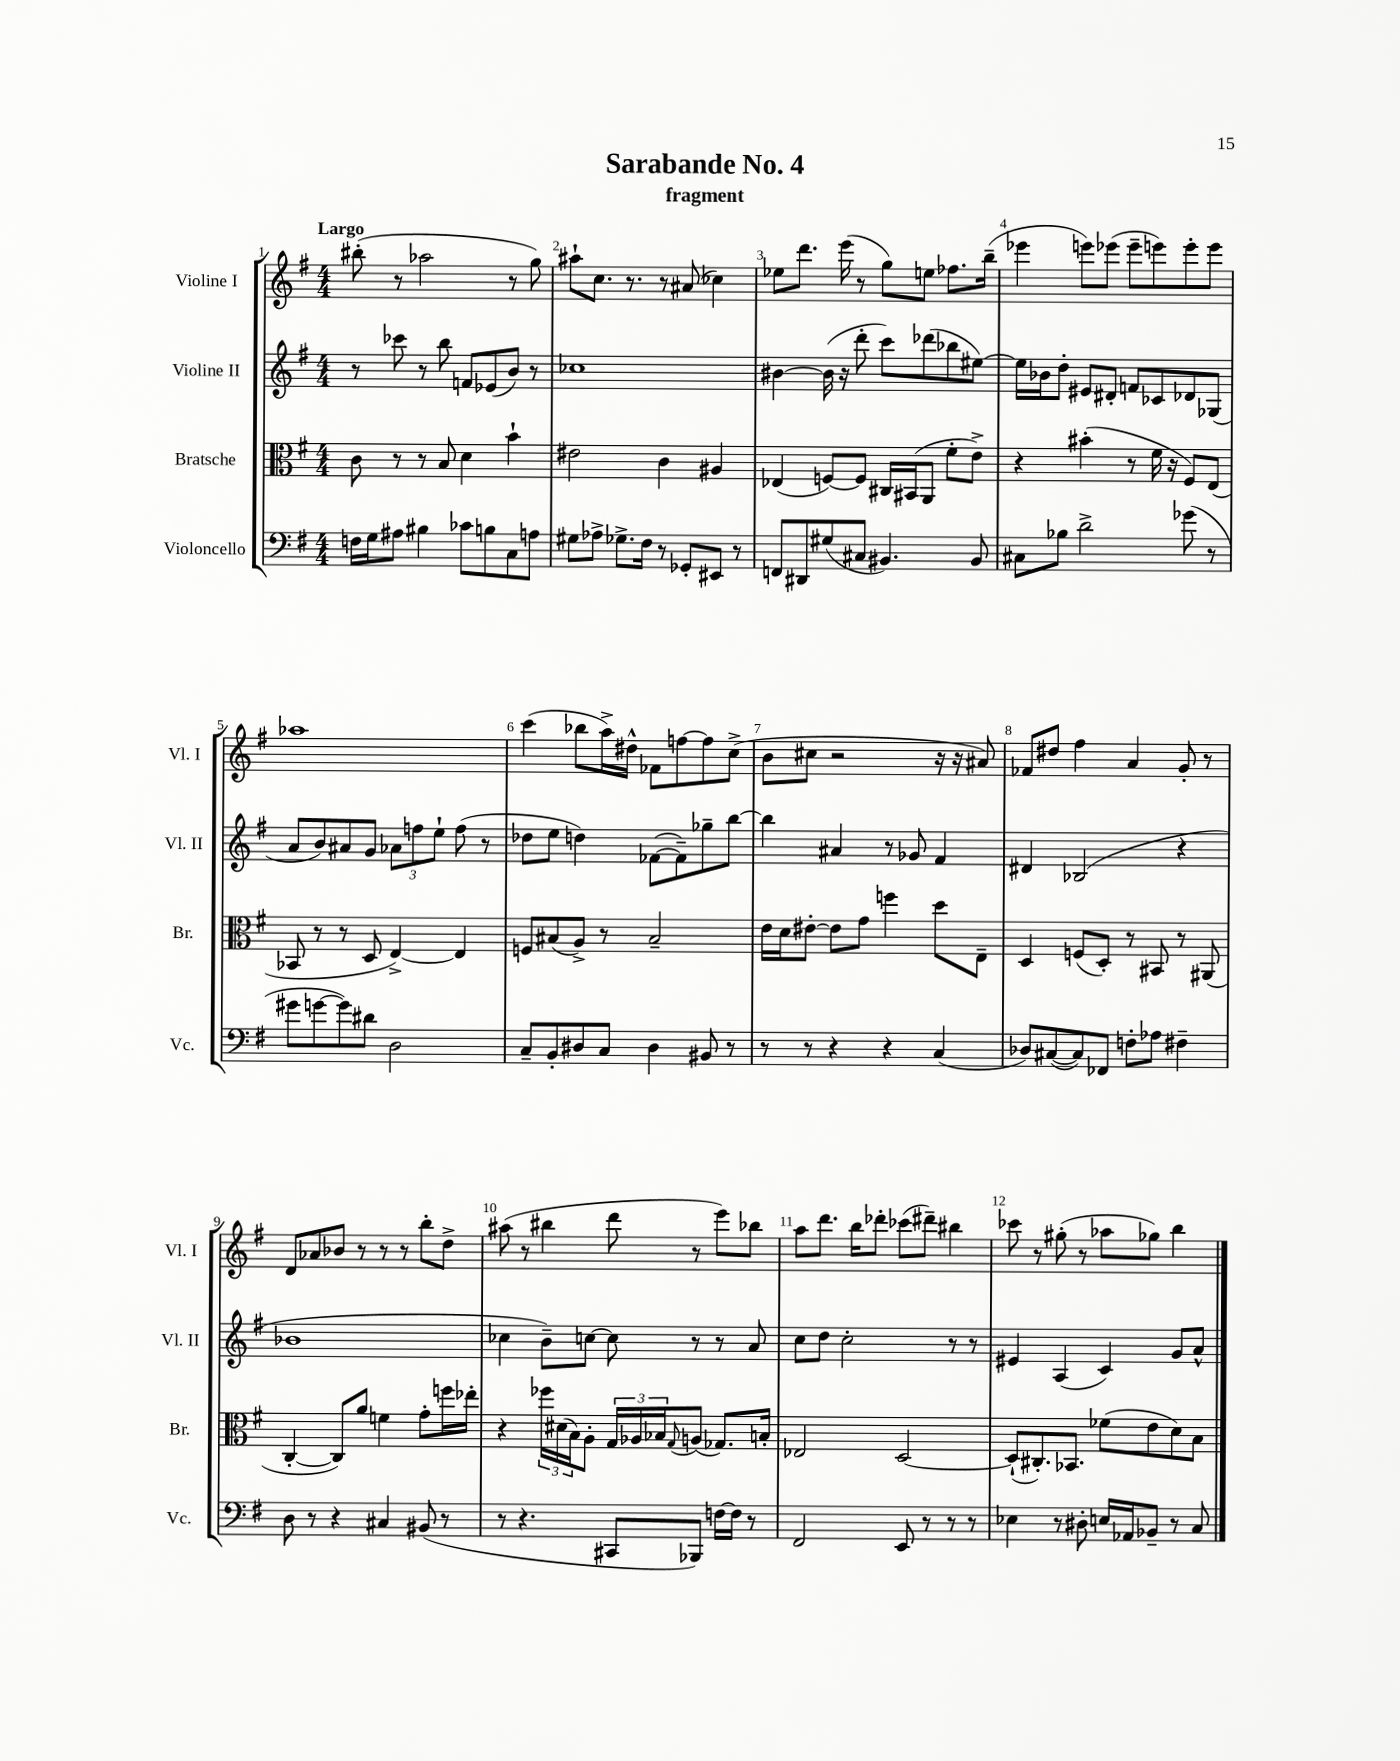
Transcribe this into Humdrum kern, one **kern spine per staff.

**kern	**kern	**kern	**kern
*staff4	*staff3	*staff2	*staff1
*clefF4	*clefC3	*clefG2	*clefG2
*k[f#]	*k[f#]	*k[f#]	*k[f#]
*M4/4	*M4/4	*M4/4	*M4/4
16F	8c	8r	(8bb#'
16G	.	.	.
8A#	8r	8ccc-	8r
4B#	8r	8r	2aa-
.	8B	8bb	.
8c-	4d	8f	.
8B	.	(8e-	.
8C	4b`	8b)	8r
8A	.	8r	8gg)
=	=	=	=
8G#	2e#	1cc-	8aa#`
8A-^	.	.	8.cc
8.G-^	.	.	.
.	.	.	8.r
16F#	.	.	.
8r	4c	.	8r
8GG-'	.	.	(8a#
8EE#	4A#	.	4cc-)
8r	.	.	.
=	=	=	=
8FF	(4E-	[4b#	8ee-
8DD#	.	.	8.ddd
(8G#	[8F)	(16b#]	.
.	.	16r	(16eee
8C#	8F]	8ddd'	8r
4.BB#)	16C#	8ccc)	8gg)
.	(16BB#	.	.
.	8AA	(8ddd-	8ee
.	8f#'	8bb-	8.ff-
8BB#	8e^)	[8ee#)	.
.	.	.	(16bb~
=	=	=	=
8C#	4r	16ee#]	4eee-
.	.	16b-	.
8B-	.	8dd'	.
2d^	(4b#'	8e#	8eee)
.	.	8d#'	(8eee-
.	8r	8f	8eee-~
.	16f#	8c-	8eee)
.	16r	.	.
(8g-	8F#)	8d-	8eee'
8r	(8E	(8G-	8eee
=	=	=	=
8g#	8BB-	8a	1aa-
[8g	8r	8b)	.
8g])	8r	8a#	.
8d#	8D	8g	.
2D	[4E^)	12a-	.
.	.	12ff	.
.	.	12ee`	.
.	4E]	(8ff	.
.	.	8r	.
=	=	=	=
8C~	8F	8dd-	(4ccc
8BB'	(8B#	8ee	.
8D#	8A^)	4dd)	8bb-
8C	8r	.	16aa^)
.	.	.	16dd#^^
4D#	2B#~	([8f-	8f-
.	.	8f-~])	[8ff
8BB#	.	8gg-~	8ff]
8r	.	[8bb	(8cc^
=	=	=	=
8r	16e	4bb]	8b
.	16d	.	.
8r	[8e#'	.	8cc#
4r	8e#]	4a#	2r
.	8g	.	.
4r	4ff	8r	.
.	.	8g-	.
(4C	8dd	4f#	16r
.	.	.	16r
.	8E~	.	8a#)
=	=	=	=
8D-)	4D	4d#	8f-
([8C#	.	.	8dd#
8C#])	(8F	(2B-	4ff#
8FF-	8D')	.	.
8F'	8r	.	4a
8A-	8BB#	.	.
4F#~	8r	4r	8g'
.	(8AA#	.	8r
=	=	=	=
8D	[4C'	1b-	8d
8r	.	.	8a-
4r	8C])	.	8b-
.	8a	.	8r
4C#	4f	.	8r
.	.	.	8r
(8BB#	8g'	.	8bb'
8r	16ff	.	8dd^
.	16ee-'	.	.
=	=	=	=
8r	4r	4cc-	(8aa#
4.r	.	.	8r
.	24ff-	8b~)	4bb#
.	(24d#	.	.
.	24B)	.	.
.	8A'	[8cc	.
8CC#	24G	8cc]	8ddd
.	24A-	.	.
.	24B-	.	.
.	8qqG	.	.
8BBB-)	(8A	8r	8r
[16F	8.G-)	8r	8eee)
16F]	.	.	.
8r	.	8a	8bb-
.	16B'	.	.
=	=	=	=
2FF#	2E-	8cc	8aa
.	.	8dd	8.ddd
.	.	2cc'	.
.	.	.	16bb
.	.	.	8ddd-'
8EE	[2D	.	(8ccc-
8r	.	.	8ddd#~)
8r	.	8r	4bb#
8r	.	8r	.
=	=	=	=
4E-	(8D`]	4e#	8ccc-
.	8.C#')	.	8r
8r	.	(4A	(8gg#'
.	8.BB-	.	.
8D#'	.	.	8r
16E	(8f-	4c)	8aa-
16AA-	.	.	.
8BB-~	8e	.	8gg-)
8r	8d)	8g	4bb
8C	8B	8a^^	.
==	==	==	==
*-	*-	*-	*-
